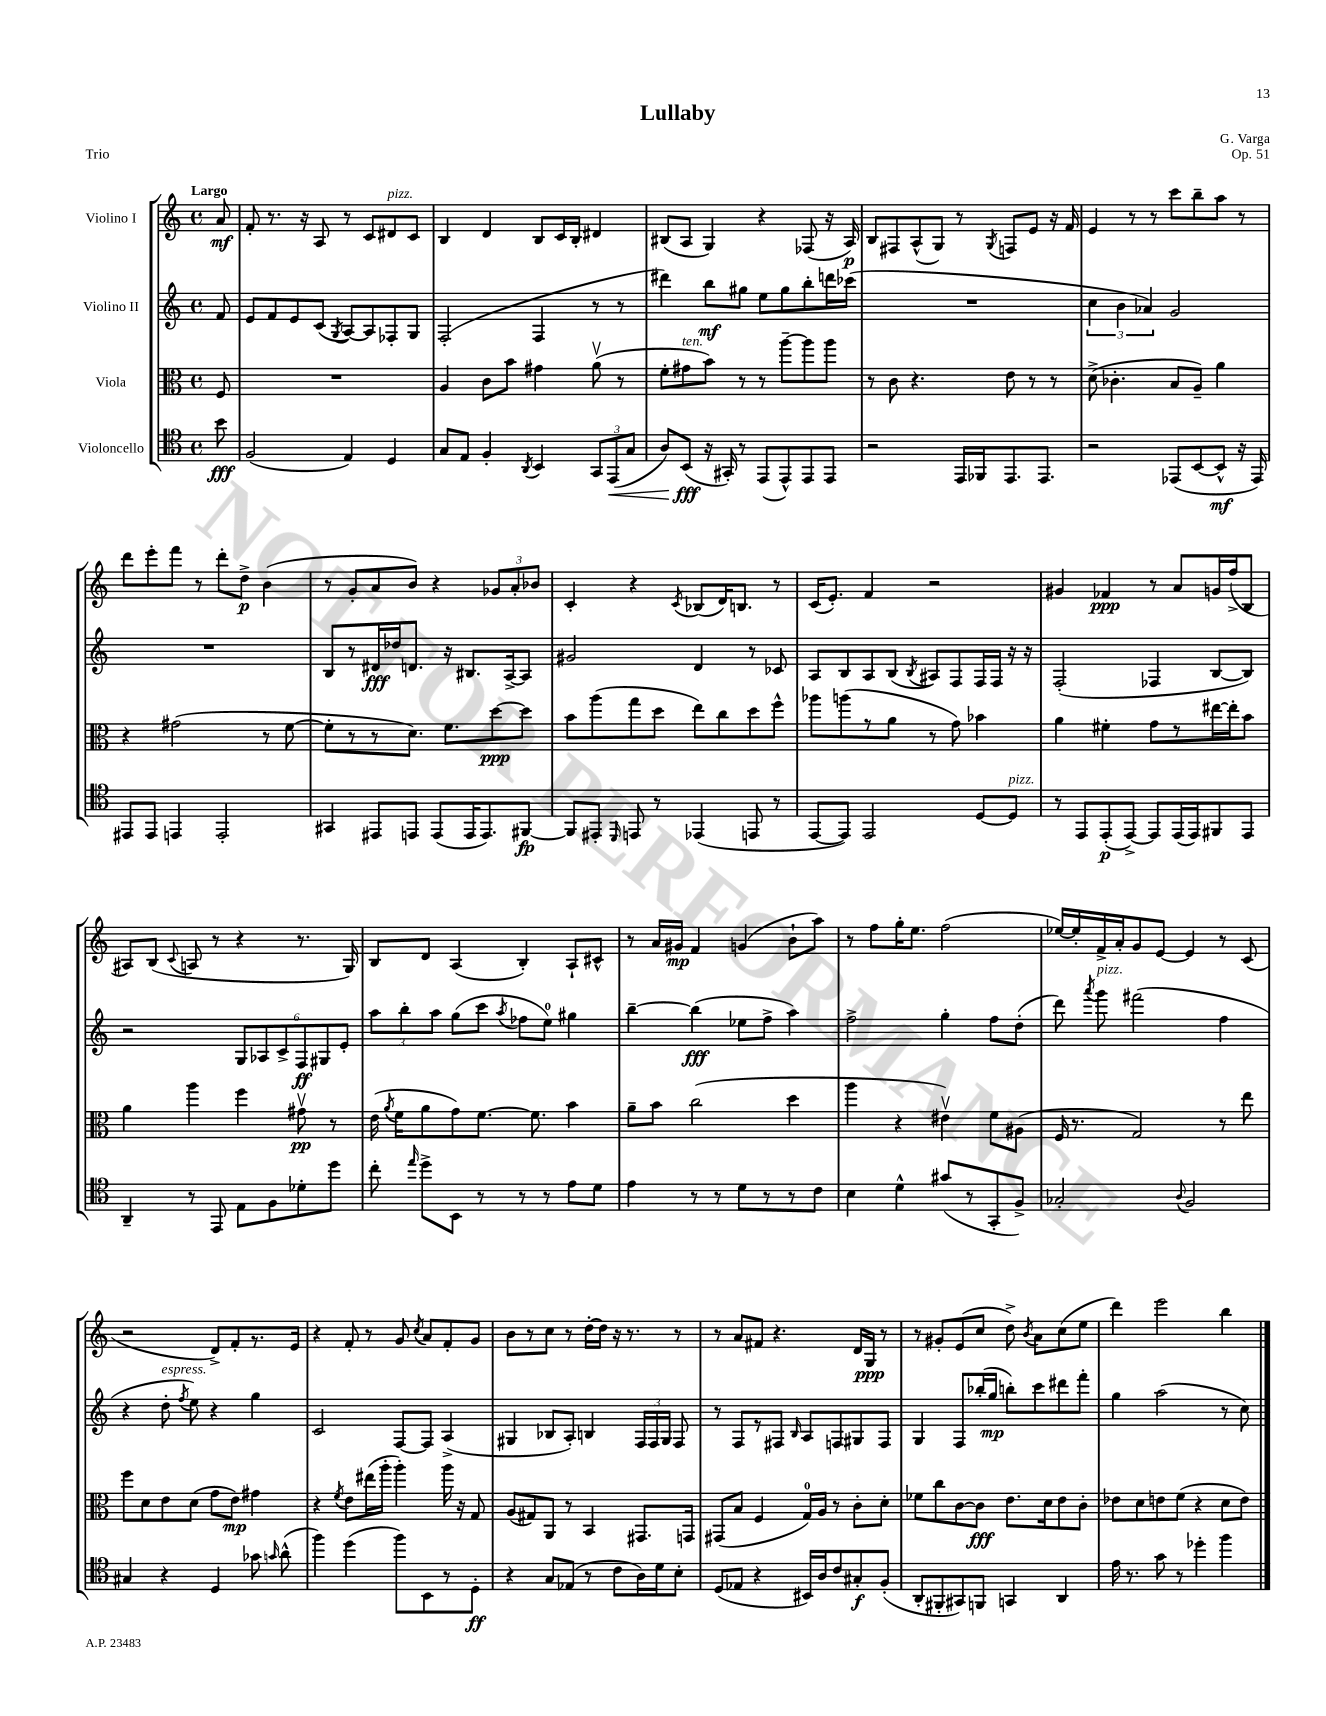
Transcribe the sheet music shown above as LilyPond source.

\header { title = "Lullaby" composer = "G. Varga" opus = "Op. 51" piece = "Trio" }
<<
\new StaffGroup <<
\new Staff = "s0" \with { instrumentName = "Violino I" } {
    \clef treble \key c \major \defaultTimeSignature \time 4/4 \partial 8 \tempo "Largo"
    \autoBeamOff a'8\mf |
    f'8-. r8. r16 a8 r8 c'8[ dis'8^\markup { \italic "pizz." } c'8] |
    b4 d'4 b8[ c'16 b16]-. dis'4 |
    bis8[( a8] g4) r4 fes8( r16 a16\p) |
    b8[ fis8 a8-^( g8]) r8 \acciaccatura { g8 } f8[ e'8] r16 f'16 |
    e'4 r8 r8 c'''8[ b''8-- a''8] r8 |
    d'''8[ e'''8-. f'''8] r8 d'''8[-. d''8]->\p b'4( |
    r8 g'8[-. a'8 b'8]) r4 \tuplet 3/2 { ges'8[ a'8-. bes'8] } |
    c'4-. r4 \acciaccatura { c'8 } bes8[( d'16) b8.] r8 |
    c'16[( e'8.]-.) f'4 r2 |
    gis'4 fes'4\ppp r8 a'8[ g'16 f''16->( b8] |
    ais8[) b8]( \appoggiatura { c'8 } a8 r8 r4 r8. g16) |
    b8[ d'8] a4( b4-.) a8[-! cis'8]-^ |
    r8 a'16[ gis'16]\mp f'4 g'4( b'8[-! a''8]) |
    r8 f''8[ g''16-. e''8.] f''2( |
    ees''16[~) ees''16-. f'16-> a'16-. g'8 e'8]~ e'4 r8 c'8( |
    r2 d'8[->) f'8-. r8. e'16] |
    r4 f'8-. r8 g'8 \acciaccatura { c''8 } a'8[ f'8-. g'8] |
    b'8[ r8 c''8] r8 d''16[~-. d''16] r16 r8. r8 |
    r8 a'8[ fis'8] r4. d'16[ g16]\ppp r8 |
    r8 gis'8[-. e'8( c''8] d''8->) \acciaccatura { b'8 } a'8[ c''8( e''8] |
    d'''4) e'''2 b''4 \bar "|." |
}
\new Staff = "s1" \with { instrumentName = "Violino II" } {
    \clef treble \key c \major \defaultTimeSignature \time 4/4 \partial 8
    \autoBeamOff f'8 |
    e'8[ f'8 e'8 c'8]( \acciaccatura { g8 } a8[~) a8 fes8-. g8] |
    f2-.( f4 r8 r8 |
    dis'''4) b''8[\mf gis''8] e''8[ gis''8 b''8-. d'''16 ces'''16]( |
    R1 |
    \tuplet 3/2 { c''4 b'4 aes'4) } g'2 |
    R1 |
    b8[ r8 dis'16\fff des''16 d'8.] r16 bis8.[ a16~-> a8] |
    gis'2 d'4 r8 ces'8 |
    a8[ b8 a8 b8]( \acciaccatura { b8 } ais8[) f8 f16 f16] r16 r16 |
    f2-.( fes4 b8[~ b8]) |
    r2 \tuplet 6/4 { g8[ aes8 c'8-> f8\ff gis8 e'8]-. } |
    \tuplet 3/2 { a''8[ b''8-. a''8] } g''8[( c'''8] \acciaccatura { a''8 } fes''8[ e''8]-0) gis''4 |
    b''4~-- b''4\fff( ees''8[ f''8]-> a''4) |
    f''2-> g''4-. f''8[ d''8]-.( |
    d'''8) \acciaccatura { a'''8 } g'''8^\markup { \italic "pizz." } fis'''2( f''4 |
    r4 d''8-.^\markup { \italic "espress." } \acciaccatura { f''8 } e''8) r4 g''4 |
    c'2 f8[~ f8] a4->( |
    gis4 bes8[ a8]-.) b4 \tuplet 3/2 { f16[ f16 gis16] } f8 |
    r8 f8[ r8 fis8] \grace { b16 } a8[ f8 gis8 f8] |
    g4 f8[ bes''16-.( g''16]\mp b''8[-.) c'''8 dis'''8 f'''8]-. |
    g''4 a''2( r8 c''8) \bar "|." |
}
\new Staff = "s2" \with { instrumentName = "Viola" } {
    \clef alto \key c \major \defaultTimeSignature \time 4/4 \partial 8
    \autoBeamOff f8 |
    R1 |
    a4 c'8[ b'8] gis'4 a'8\upbow( r8 |
    f'8[-. gis'8^\markup { \italic "ten." } b'8]) r8 r8 a''8[~-- a''8 a''8] |
    r8 c'8 r4. e'8 r8 r8 |
    d'8->( ces'4.-. b8[ a8]--) a'4 |
    r4 gis'2( r8 f'8~ |
    f'8[-. r8 r8 d'8.]) f'8.[ d''8~\ppp d''8] |
    b'8[ a''8( g''8 d''8] e''8[) c''8 d''8 f''8]-^ |
    aes''8[ a''8( r8 a'8] r8 g'8) bes'4 |
    a'4 fis'4-. g'8[ r8 eis''16~ eis''16-. b'8] |
    a'4 a''4 f''4 gis'8\upbow\pp r8 |
    e'16( \acciaccatura { a'8 } f'16[ a'8 g'8) f'8.]~ f'8. b'4 |
    a'8[-- b'8] c''2( d''4 |
    a''4 r4 eis'4\upbow) f'8[ ais8]( |
    f16 r8. g2) r8 e''8 |
    f''8[ d'8 e'8 d'8]( g'8[ e'8]\mp) gis'4 |
    r4 \acciaccatura { f'8 } e'8[ eis''16( a''16]-. a''4-.) a''16 r16 g8 |
    a8[( gis8) a,8] r8 b,4 gis,8.[ g,16] |
    gis,8[( b8] f4 g16[-0) a16] r8 c'8[-. d'8]-. |
    fes'8[ c''8 c'8~ c'8]\fff e'8.[ d'16 e'8 c'8]-. |
    ees'8[ d'8 e'8 f'8]( r4 d'8[ e'8]) \bar "|." |
}
\new Staff = "s3" \with { instrumentName = "Violoncello" } {
    \clef tenor \key c \major \defaultTimeSignature \time 4/4 \partial 8
    \autoBeamOff b'8\fff |
    f2( e4) d4 |
    g8[ e8] f4-. \acciaccatura { a,8 } b,4 \tuplet 3/2 { g,8[ e,8\<( g8] } |
    a8[) b,8]\fff\!( r16 gis,16-.) r8 e,8[( e,8-^) e,8 e,8] |
    r2 e,16[ fes,16 e,8. e,8.] |
    r2 ees,8[( b,8~ b,8]-^\mf r16 ees,16) |
    eis,8[ eis,8] e,4 e,2-. |
    gis,4 eis,8[ e,8] e,8[( e,16 e,8.) fis,8]~\fp |
    fis,8[ eis,8]-. \grace { d,16 } e,8 r8 ees,4( e,8 r8 |
    e,8[~ e,8]) e,2 d8[~ d8]^\markup { \italic "pizz." } |
    r8 e,8[ e,8-.\p( e,8]~->) e,8[ e,16( e,16) fis,8 e,8] |
    a,4-- r8 e,8 e8[ f8 des'8-. d''8] |
    c''8-. \grace { e''16 } d''8[-> b,8] r8 r8 r8 e'8[ d'8] |
    e'4 r8 r8 d'8[ r8 r8 c'8] |
    b4 d'4-^ gis'8[( r8 g,8-. f8]->) |
    ges2-. \appoggiatura { a8 } f2 |
    gis4 r4 d4 ges'8 \grace { g'16 } a'8-^( |
    f''4) d''4( f''8[) b,8 r8 d8]-.\ff |
    r4 g8[ ees8]( r8 c'8[ a16) d'16 b8]-. |
    d8[( ees8] r4 bis,16[) a16 c'8 gis8-.\f f8]-.( |
    a,8[-. fis,8-. gis,8) f,8] g,4 a,4 |
    e'16 r8. g'8 r8 des''4-. f''4 \bar "|." |
}
>>
>>
\layout { \context { \Score \remove "Bar_number_engraver" } }
